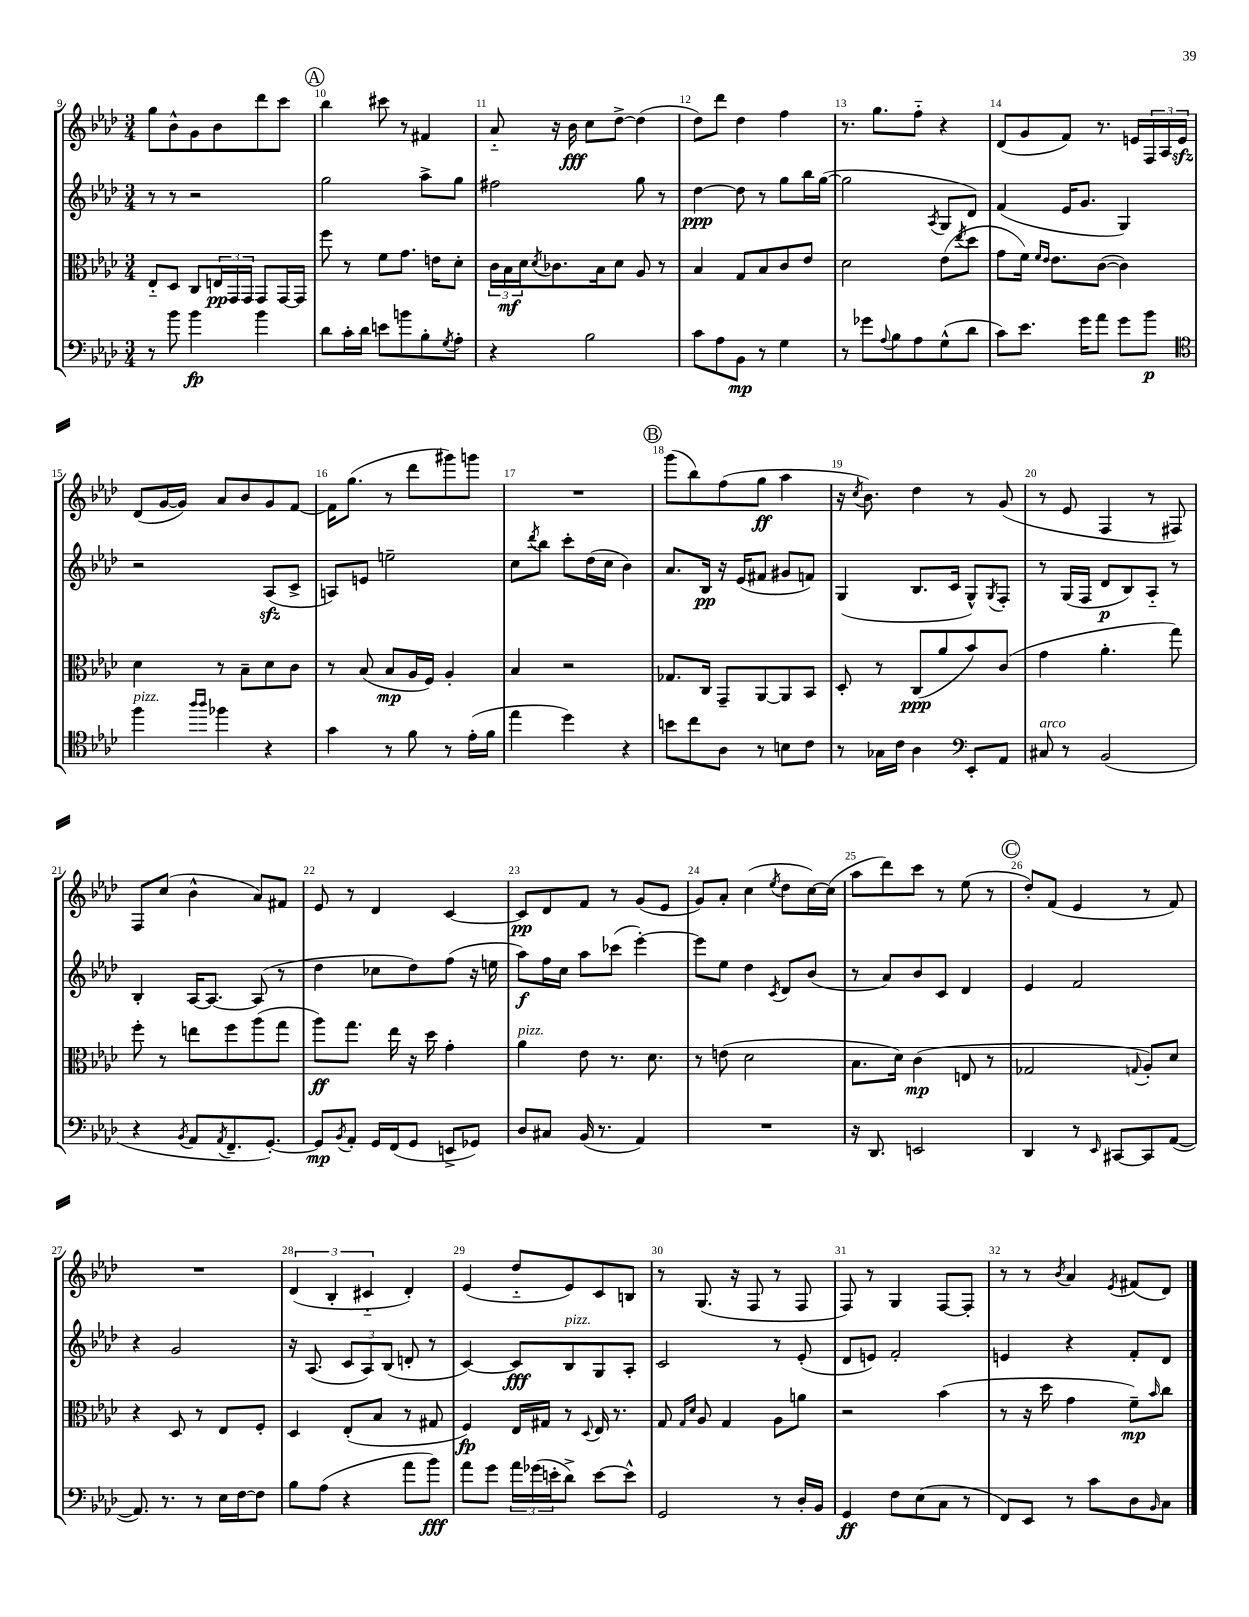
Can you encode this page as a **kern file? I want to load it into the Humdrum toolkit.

**kern	**kern	**kern	**kern
*staff4	*staff3	*staff2	*staff1
*clefF4	*clefC3	*clefG2	*clefG2
*k[b-e-a-d-]	*k[b-e-a-d-]	*k[b-e-a-d-]	*k[b-e-a-d-]
*M3/4	*M3/4	*M3/4	*M3/4
8r	8E-'~/L	8r	8gg\L
8b-\	8D-/J	8r	8b-^^\
4b-\	8C/L	2r	8g\
.	24E/L	.	8b-\
.	24GG/	.	.
.	24GG/JJ	.	.
4b-\	8GG/L	.	8ddd-\
.	[16GG/L	.	8ccc\J
.	16GG/]JJ	.	.
=	=	=	=
8d-\L	8ff\	2gg\	4bb-\
16c'\L	8r	.	.
16d-\JJ	.	.	.
8e\L	8f\L	.	8ccc#\
8b\	8.g\J	.	8r
8B-'\	.	8aa-^\L	4f#/
.	16e\LK	.	.
8qG/	.	.	.
8A-'\J	8d-'\J	8gg\J	.
=	=	=	=
4r	24c\LL	2ff#\	8a-'~/
.	24B-\	.	.
.	24d-\J	.	.
.	8qd-/	.	.
.	8.c-\	.	16r
.	.	.	16b-\
2B-\	.	.	8cc\L
.	16B-\k	.	.
.	8d-\J	.	[8dd-^\J
.	8A-/	8gg\	(4dd-\]
.	8r	8r	.
=	=	=	=
8c\L	4B-/	[4dd-\	8dd-\L)
8A-\	.	.	8ddd-\J
8BB-\J	8G/L	8dd-\]	4dd-\
8r	8B-/	8r	.
4G\	8c/	8gg\L	4ff\
.	8e-/J	16bb-\L	.
.	.	([16gg\JJ	.
=	=	=	=
8r	2d-\	2gg\]	8.r
8g-\L	.	.	.
.	.	.	8.gg\L
8qqA-/	.	.	.
8B-\	.	.	.
8A-\	.	.	8ff'~\J
.	.	8qA-/	.
(8G^^\	(8e-\L	8G/L	4r
.	8qee-/	.	.
8d-\J	8dd-\J	8d-/J)	.
=	=	=	=
8c\L)	8g\L	(4f/	(8d-/L
8.e-\J	16f\Jk)	.	8g/
.	16qqf/LL	.	.
.	16qqe-/JJ	.	.
.	8.e-\L	.	.
.	.	16e-/LK	8f/J)
16g\LK	.	8.g/J	.
8a-\J	([8c\J	.	8.r
8g\L	4c\])	4G/)	.
.	.	.	16e/LL
8b-\J	.	.	24F/
.	.	.	24A-/
.	.	.	24e/JJ
=	=	=	=
*clefC4	*	*	*
4ff\	4d-\	2r	(8d-/L
.	.	.	[16g/L
.	.	.	16g/]JJ)
16qqaa-/LL	.	.	.
16qqaa-/JJ	.	.	.
4ff-\	8r	.	8a-/L
.	8B-~\L	.	8b-/
4r	8d-\	(8A-/L	8g/
.	8c\J	8c^/J	[8f/J
=	=	=	=
4g\	8r	8A/L)	16f\]LK
.	.	.	(8.gg\J
.	(8B-/	8e/J	.
8r	8B-/L	2ee~\	8r
8f\	16A-/L	.	8ddd-\L
.	16F/JJ)	.	.
8r	4A-'/	.	8ggg#\)
(16e-'\LL	.	.	8ggg\J
16f\JJ	.	.	.
=	=	=	=
4ee-\	4B-/	8cc\L	2.r
.	.	8qddd-/	.
.	.	8bb-\J	.
4dd-\)	2r	8ccc'\L	.
.	.	(16dd-\L	.
.	.	16cc\JJ	.
4r	.	4b-\)	.
=	=	=	=
8b\L	8.G-/L	8.a-/L	(8ggg\L
8cc\	.	.	8bb-\)
.	16C/Jk	16B-/Jk	.
8A-\J	8GG~/L	16r	(8ff\
.	.	(16e-/LK	.
8r	[8AA-/	8f#/J	8gg\J
8B\L	8AA-/]	8g#/L	4aa-\
8c\J	8BB-/J	8f/J)	.
=	=	=	=
8r	8D-'/	(4G/	16r
.	.	.	8qcc/
.	.	.	8.b-\)
16G-\LL	8r	.	.
16c\JJ	.	.	.
4A-\	(8C/L	8.B-/L	4dd-\
.	8a-/	.	.
.	.	16c/Jk	.
*clefF4	*	*	*
8EE-'/L	8b-/)	8G^^/L)	8r
.	.	8qG/	.
8AA-/J	(8c/J	8F'/J	(8g/
=	=	=	=
8C#/	4g\	8r	8r
8r	.	(16G/LL	8e-/
.	.	16F/JJ	.
(2BB-/	4.a-'\	8d-/L	4F/
.	.	8B-/)	.
.	.	8A-'~/J	8r
.	8gg\)	8r	8F#/)
=	=	=	=
4r	8ff'\	4B-'/	8F/L
.	8r	.	(8cc/J
8qBB-/	.	.	.
8AA-/L	8ee\L	[16A-/LK	4b-^^\
.	.	8.A-/_J	.
8qAA-/	.	.	.
8.FF~/	8ff\	.	.
.	(8aa-\	(8A-/]	8a-/L)
[8.GG'/J)	.	.	.
.	8gg\J	8r	8f#/J
=	=	=	=
8GG/]L	8aa-\L)	4dd-\	8e-/
8qBB-/	.	.	.
8AA-'/J	8.gg\J	.	8r
16GG/LL	.	8cc-\L	4d-/
(16FF/J	16ee-\	.	.
8GG/J	16r	8dd-\)	.
.	16dd-\	.	.
8EE^/L	4g'\	(8ff\J	[4c/
8GG-/J)	.	16r	.
.	.	16ee\	.
=	=	=	=
8D-/L	4a-\	8aa-\L)	8c/]L
8C#/J	.	16ff\L	8d-/
.	.	16cc\JJ	.
(16BB-/	8e-\	8aa-\L	8f/J
8.r	.	.	.
.	8.r	(8ccc-\J	8r
4AA-/)	.	[4eee-'\)	(8g/L
.	8.d-\	.	.
.	.	.	8e-/J
=	=	=	=
2.r	8r	8eee-\]L	8g/L)
.	(8e\	8ee-\J	8a-'/J
.	2d-\	4dd-\	(4cc\
.	.	8qc/	8qee-/
.	.	8d-/L	8dd-\L
.	.	(8b-/J	[16cc\L)
.	.	.	(16cc\]JJ
=	=	=	=
16r	8.B-\L	8r	8aa-\L
8.DD-/	.	.	.
.	.	8a-/L)	8ddd-\)
.	16d-\Jk)	.	.
2EE/	(4c\	8b-/	8ccc\J
.	.	8c/J	8r
.	8E/	4d-/	(8ee-\
.	8r	.	8r
=	=	=	=
4DD-/	2G-/	4e-/	8dd-'/L)
.	.	.	(8f/J
8r	.	2f/	4e-/
16qqEE-/	.	.	.
[8CC#/L	.	.	.
.	8qqG/	.	.
8CC#/]	8A-'/L)	.	8r
([8AA-/J	8d-/J	.	8f/)
=	=	=	=
8.AA-/])	4r	4r	2.r
8.r	.	.	.
.	8D-/	2g/	.
8r	8r	.	.
16E-\LL	8E-/L	.	.
[16F\J	.	.	.
8F\]J	8F'/J	.	.
=	=	=	=
8B-\L	4D-/	16r	(6d-/
.	.	(8.A-/	.
(8A-\J	.	.	.
.	.	.	6B-'/
4r	(8E-'/L	12c/L	.
.	.	12A-/)	6c#'~/
.	8B-/J	.	.
.	.	(12B-/J	.
8a-\L	8r	8d'/	4d-'/)
8b-\J)	8G#/	8r	.
=	=	=	=
8a-\L	4F/)	[4c/)	(4e-/
8g\J	.	.	.
24a-\LL	16E-/LL	8c/]L	8dd-'~/L
(24g-\	.	.	.
.	16G#/JJ	.	.
24e'\J	.	.	.
8d-^\J)	8r	8B-/	8e-/)
.	8qqD-/	.	.
[8e\L	16E-/	8G/	8c/
.	8.r	.	.
8e^^\]J	.	8A-'/J	8B/J
=	=	=	=
2GG/	8G/	2c/	8r
.	16qqG/LL	.	.
.	16qqd-/JJ	.	.
.	8A-/	.	(8.G/
.	4G/	.	.
.	.	.	16r
.	.	.	8F/
8r	8A-\L	8r	8r
16D-'/LL	8a\J	(8e-'/	8F/
16BB-/JJ	.	.	.
=	=	=	=
4GG/	2r	8d-/L	8F/)
.	.	8e/J)	8r
8F\L	.	2f'/	4G/
(8E-\	.	.	.
8C\J	(4b-\	.	[8F/L
8r	.	.	8F'/]J
=	=	=	=
8FF/L)	8r	4e/	8r
8EE-/J	16r	.	8r
.	16dd-\	.	.
.	.	.	8qb-/
8r	4g\	4r	4a-/
8c\L	.	.	.
.	.	.	8qe-/
8D-\	8f~\L)	8f'/L	(8f#/L
16qqBB-/	16qqb-/	.	.
8C\J	8cc\J	8d-/J	8d-/J)
==	==	==	==
*-	*-	*-	*-
